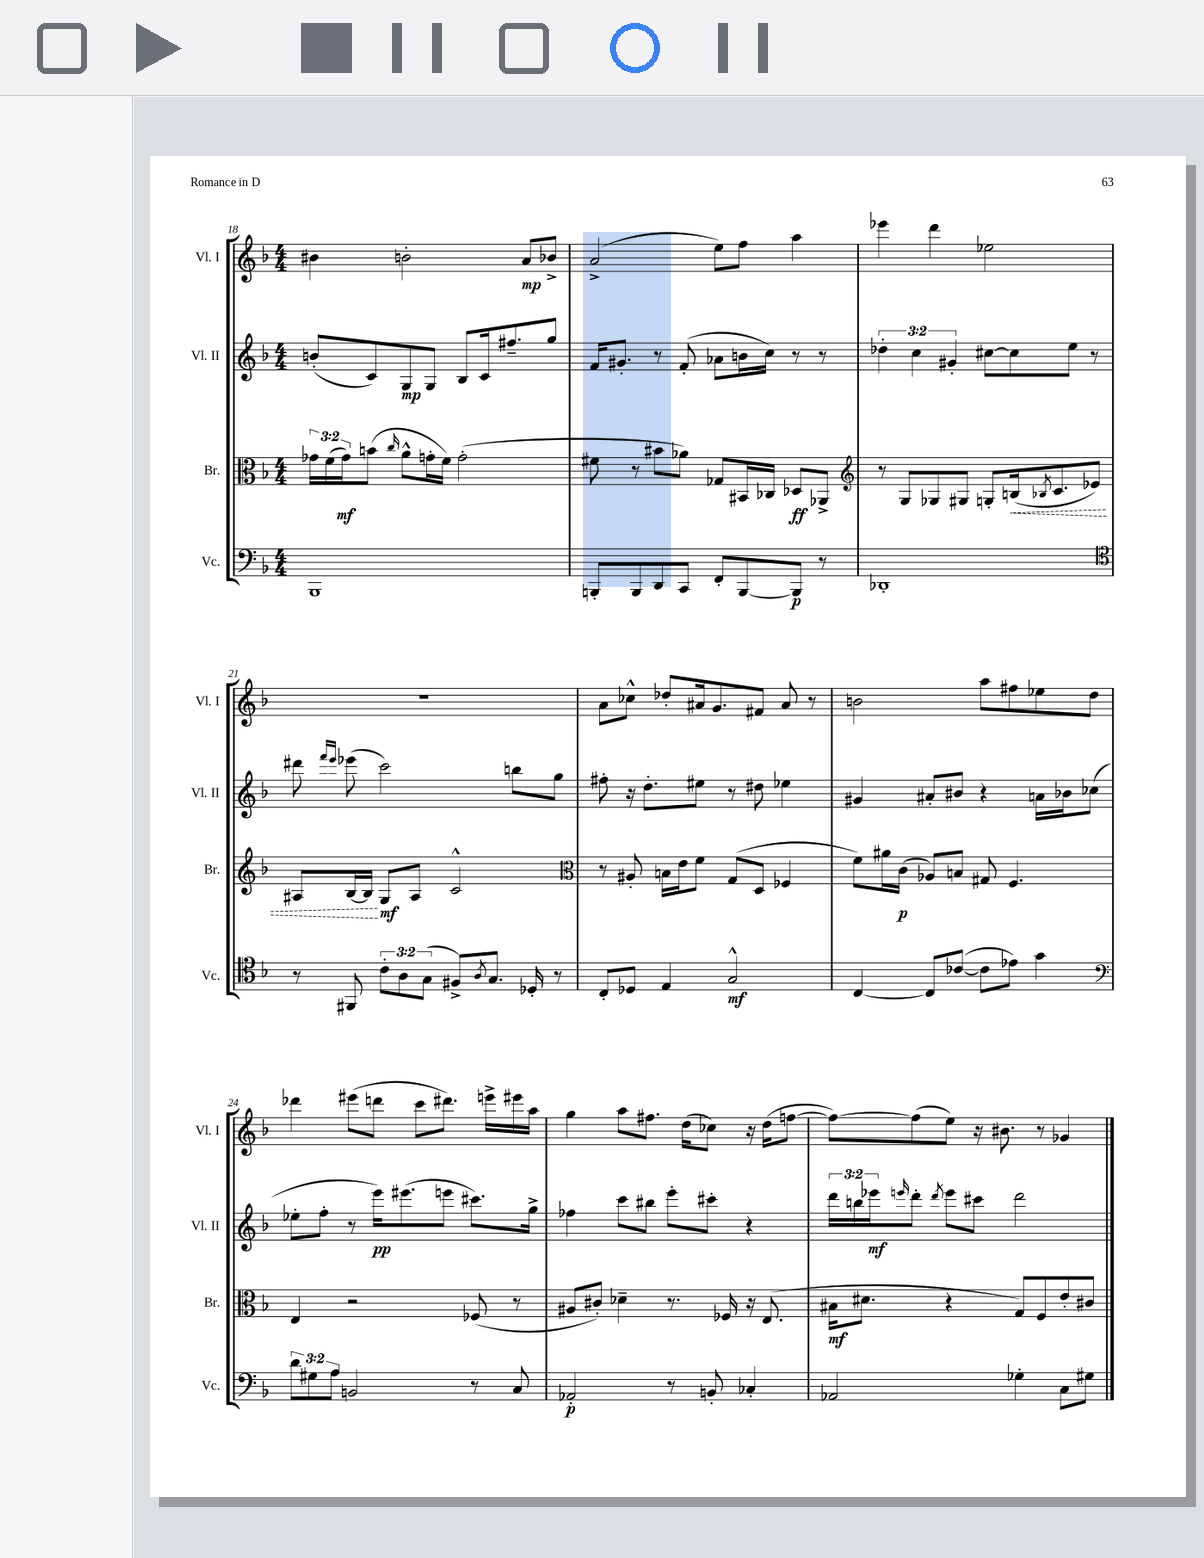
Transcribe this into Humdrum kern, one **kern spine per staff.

**kern	**kern	**kern	**kern
*staff4	*staff3	*staff2	*staff1
*clefF4	*clefC3	*clefG2	*clefG2
*k[b-]	*k[b-]	*k[b-]	*k[b-]
*M4/4	*M4/4	*M4/4	*M4/4
1BBB-	24g-\LL	(8b'/L	4b#\
.	(24f\	.	.
.	24g-\J)	.	.
.	(8b\J	8c/)	.
.	16qqcc/	.	.
.	8a^^\L	8G/	2b'\
.	16g'\L	8G/J	.
.	16f\JJ)	.	.
.	(2g'\	8B-/L	.
.	.	16c/k	.
.	.	8.ff#~/	.
.	.	.	8a/L
.	.	8gg/J	8b-^/J
=	=	=	=
8BBB'/L	8f#\	16f/LK	(2a^/
.	.	8.g#'/J	.
8BBB/	8r	.	.
8DD/	8b#\L	8r	.
8CC/J	8a-\J)	(8f'/	.
8FF'/L	8G-/L	8a-\L	8ee\L)
[8BBB/	16BB#/L	16b\L	8ff\J
.	16C-/JJ	16cc\JJ)	.
8BBB/]J	8D-/L	8r	4aa\
8r	8AA-^/J	8r	.
=	=	=	=
*	*clefG2	*	*
1DD-'	8r	6dd-'\	4eee-\
.	8G/L	.	.
.	.	6cc\	.
.	8G-/	.	4ddd\
.	.	6g#'/	.
.	8G#/J	.	.
.	8G'/L	[8cc#\L	2ee-\
.	(16B/k	8cc#\]	.
.	8qB-/	.	.
.	8.c/	.	.
.	.	8ee\J	.
.	8e-/J)	8r	.
=	=	=	=
*clefC4	*	*	*
8r	8A#/L	8ddd#\	1r
.	.	16qqfff/LL	.
.	.	16qqeee/JJ	.
8FF#/	[16B-/L	(8eee-\	.
.	16B-/]JJ	.	.
12c'\L	8G/L	2ccc\)	.
12A\	.	.	.
.	8A#/J	.	.
(12G\J	.	.	.
8F#^/L)	2c^^/	.	.
8qA/	.	.	.
8.G/J	.	.	.
.	.	8bb\L	.
16D-'/	.	.	.
8r	.	8gg\J	.
=	=	=	=
*	*clefC3	*	*
8C'/L	8r	8ff#'\	8a\L
8D-/J	8A#'/	16r	8cc-^^\J
.	.	8.dd'\L	.
4E/	16B\LL	.	8dd-'/L
.	16e\J	.	.
.	8f\J	8ee#\J	16a#/k
.	.	.	8.g/
2G^^/	(8G/L	8r	.
.	8D/J	8dd#\	8f#/J
.	4F-/	4ee-\	8a#/
.	.	.	8r
=	=	=	=
[4C/	8f\L)	4g#/	2b\
.	16a#\L	.	.
.	(16c\JJ	.	.
8C/]L	8A-/L)	8a#'/L	.
([8c-/J	8B/J	8b#/J	.
8c-\]L	8G#/	4r	8aa\L
8e-\J)	4.F/	.	8ff#\
4g\	.	16a\LL	8ee-\
.	.	16b-\J	.
.	.	(8cc-\J	8dd\J
=	=	=	=
*clefF4	*	*	*
12d\L	4E/	8ee-'\L	4ddd-\
12G#\	.	.	.
.	.	8ff'\J	.
12A\J	.	.	.
2BB/	2r	8r	(8eee#\L
.	.	16eee\LK)	8ddd\J
.	.	(8.eee#\	.
.	.	.	8ccc\L
.	.	8eee\J	8.ddd#\J)
8r	(8F-/	8.ccc#\L)	.
.	.	.	16eee^\LL
8C/	8r	.	16eee#\
.	.	16gg^\Jk	16aa\JJ
=	=	=	=
2AA-'/	8A#/L	4ff-\	4gg\
.	8c#'/J)	.	.
.	4d-~\	8ccc\L	8aa\L
.	.	8bb#\J	8.ff#\J
8r	8.r	8eee'\L	.
.	.	.	(16dd\LK
8BB'/	.	8ccc#'\J	8cc-\J)
.	16F-/	.	.
4C-'/	16r	4r	16r
.	(8.E/	.	(16dd\LK
.	.	.	[8ff\J
=	=	=	=
2AA-/	16B#\LK	24ddd\LL	8ff\_L)
.	.	24bb\	.
.	8.d#\J	.	.
.	.	24eee-\J	.
.	.	16qqeee/	.
.	.	8ddd'\J	(8ff\]
.	.	8qddd/	.
.	4r	8eee\L	8ee\J)
.	.	8ccc#\J	16r
.	.	.	8.b#\
4G-'\	8G/L)	2ddd\	.
.	8F/	.	8r
8C\L	8e'/	.	4g-/
8G#\J	8c#/J	.	.
==	==	==	==
*-	*-	*-	*-
